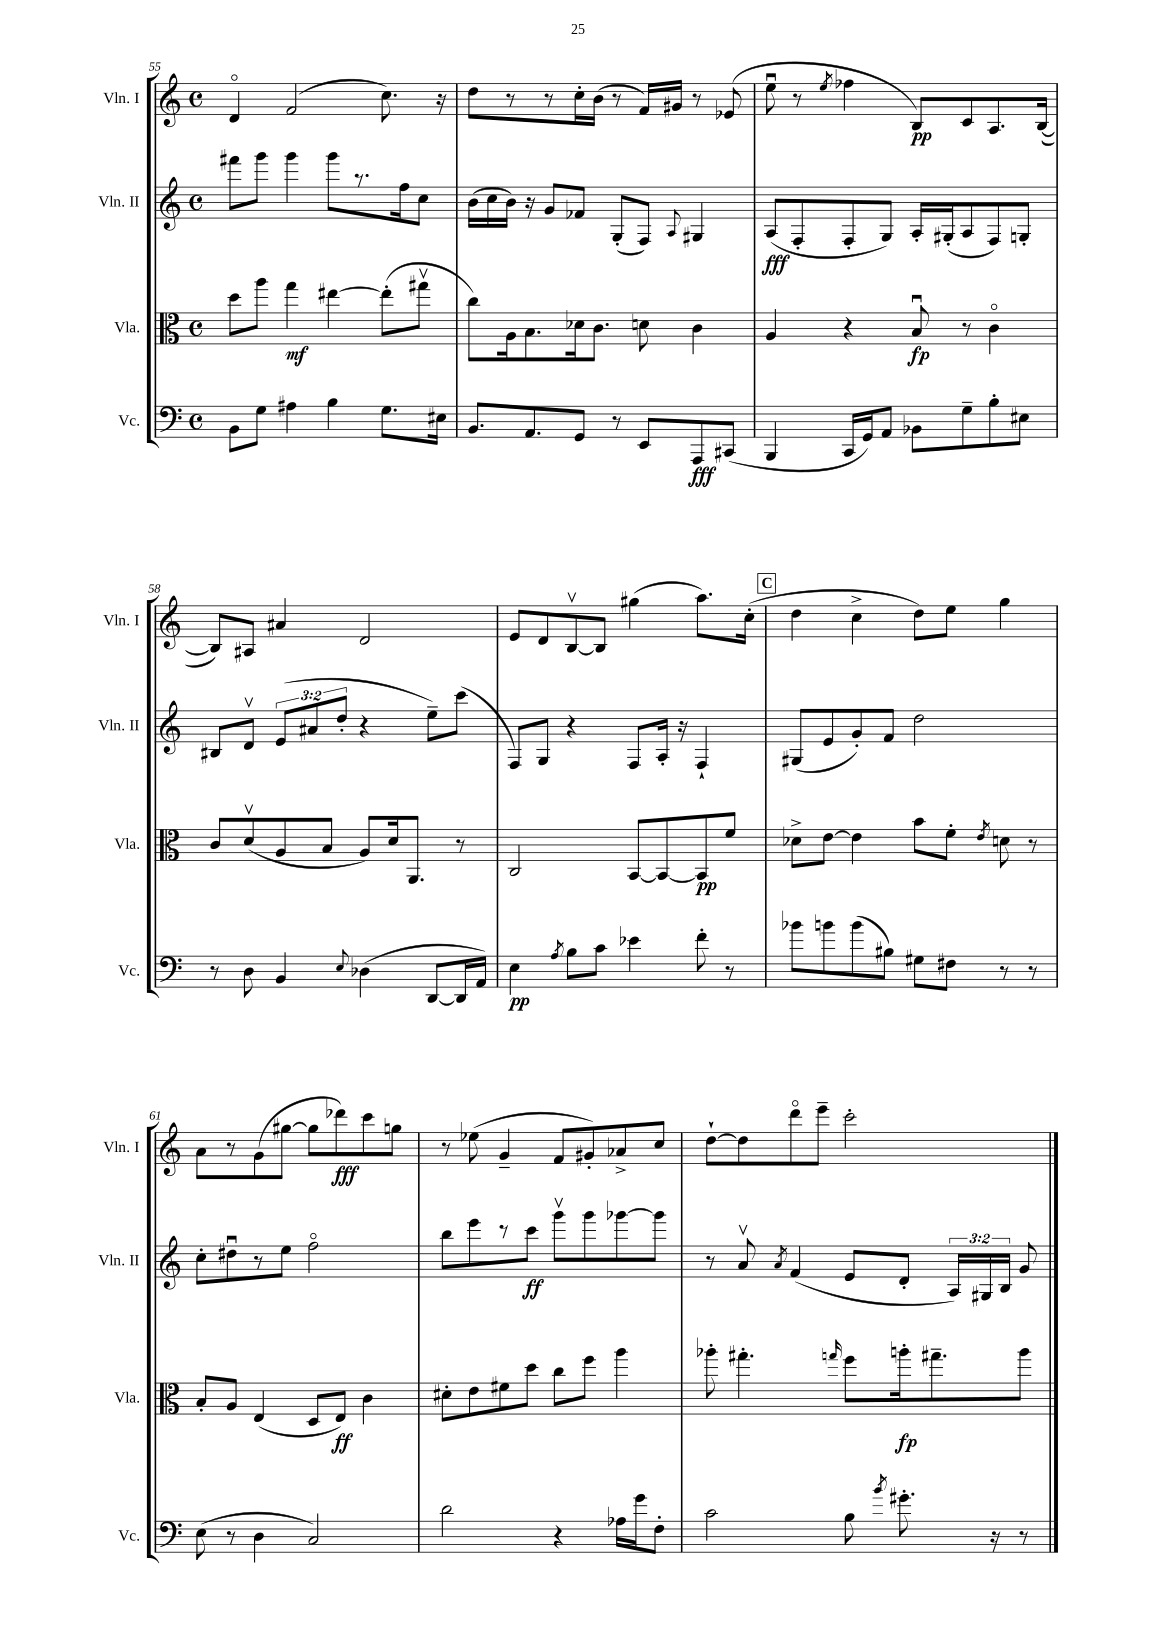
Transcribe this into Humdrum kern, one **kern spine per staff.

**kern	**dynam	**kern	**dynam	**kern	**dynam	**kern	**dynam
*part4	*part4	*part3	*part3	*part2	*part2	*part1	*part1
*staff4	*staff4	*staff3	*staff3	*staff2	*staff2	*staff1	*staff1
*I"Vc.	*	*I"Vla.	*	*I"Vln. II	*	*I"Vln. I	*
*I'Vc.	*	*I'Vla.	*	*I'Vln. II	*	*I'Vln. I	*
*clefF4	*	*clefC3	*	*clefG2	*	*clefG2	*
*k[]	*	*k[]	*	*k[]	*	*k[]	*
*M4/4	*	*M4/4	*	*M4/4	*	*M4/4	*
*met(c)	*	*met(c)	*	*met(c)	*	*met(c)	*
=55	=55	=55	=55	=55	=55	=55	=55
8BB\L	.	8dd\L	.	8fff#X\L	.	4d/	.
8G\J	.	8aa\J	.	8ggg\J	.	.	.
4A#X\	.	4gg\	mf	4ggg\	.	(2f/	.
4B\	.	[4ee#X\	.	8ggg\L	.	.	.
.	.	.	.	8.r	.	.	.
8.G\L	.	(8ee#'\L]	.	.	.	8.cc\)	.
.	.	.	.	16ff\k	.	.	.
.	.	8gg#Xv\J	.	8cc\J	.	.	.
16E#X\Jk	.	.	.	.	.	16r	.
=56	=56	=56	=56	=56	=56	=56	=56
8.BB/L	.	8cc\L)	.	(16b\LL	.	8dd\L	.
.	.	.	.	16cc\	.	.	.
.	.	16A\k	.	16b\JJ)	.	8r	.
8.AA/	.	8.B\	.	16r	.	.	.
.	.	.	.	8g/L	.	8r	.
8GG/J	.	16d-X\k	.	8f-X/J	.	16cc'\L	.
.	.	8.c\J	.	.	.	(16b\JJ	.
8r	.	.	.	(8G'/L	.	8r	.
8EE/L	.	8dn\	.	8F/J)	.	16f/LL)	.
.	.	.	.	.	.	16g#X/JJ	.
.	.	.	.	8qqA/	.	.	.
8AAA/	fff	4c\	.	4G#X/	.	8r	.
(8CC#X/J	.	.	.	.	.	(8e-X/	.
=57	=57	=57	=57	=57	=57	=57	=57
4BBB/	.	4A/	.	(8A/L	fff	8eeu\	.
.	.	.	.	8F'/	.	8r	.
.	.	.	.	.	.	8qee/	.
16CC/LL	.	4r	.	8F'/	.	4ff-X\	.
16GG/J)	.	.	.	.	.	.	.
8AA/J	.	.	.	8G/J)	.	.	.
8BB-X\L	.	8Bu/	fp	16A'/LL	.	8B/L)	pp
.	.	.	.	(16G#X'/J	.	.	.
8G~\	.	8r	.	8A/	.	8c/	.
8B'\	.	4c\	.	8F/)	.	8.A/	.
8E#X\J	.	.	.	8Gn'/J	.	.	.
.	.	.	.	.	.	([16B/Jk	.
!!LO:LB:g=z
=58	=58	=58	=58	=58	=58	=58	=58
8r	.	8c/L	.	8B#X/L	.	8B/L])	.
8D\	.	(8dv/	.	8dv/J	.	8A#X/J	.
4BB/	.	8A/	.	(12e/L	.	4a#X/	.
.	.	.	.	12a#X/	.	.	.
.	.	8B/J	.	.	.	.	.
.	.	.	.	12dd'/J	.	.	.
8qqE/	.	.	.	.	.	.	.
(4D-X\	.	8A/L)	.	4r	.	2d/	.
.	.	16d/k	.	.	.	.	.
.	.	8.AA/J	.	.	.	.	.
[8DD/L	.	.	.	8ee~\L)	.	.	.
16DD/L]	.	8r	.	(8ccc\J	.	.	.
16AA/JJ)	.	.	.	.	.	.	.
=59	=59	=59	=59	=59	=59	=59	=59
4E\	pp	2C/	.	8F/L)	.	8e/L	.
.	.	.	.	8G/J	.	8d/	.
8qA/	.	.	.	.	.	.	.
8B\L	.	.	.	4r	.	[8Bv/	.
8c\J	.	.	.	.	.	8B/J]	.
4e-X\	.	[8BB/L	.	8F/L	.	(4gg#X\	.
.	.	8BB/_	.	16A'/Jk	.	.	.
.	.	.	.	16r	.	.	.
8f'\	.	8BB/]	pp	4F`/	.	8.aa\L)	.
8r	.	8f/J	.	.	.	.	.
.	.	.	.	.	.	(16cc'\Jk	.
!!LO:REH:place=s1:t=C
=60	=60	=60	=60	=60	=60	=60	=60
8b-X\L	.	8d-X^\L	.	(8G#X/L	.	4dd\	.
8bn\	.	[8e\J	.	8e/	.	.	.
(8b\	.	4e\]	.	8g'/)	.	4cc^\	.
8B#X\J)	.	.	.	8f/J	.	.	.
8G#X\L	.	8b\L	.	2dd\	.	8dd\L)	.
8F#X\J	.	8f'\J	.	.	.	8ee\J	.
.	.	8qe/	.	.	.	.	.
8r	.	8dn\	.	.	.	4gg\	.
8r	.	8r	.	.	.	.	.
!!LO:LB:g=z
=61	=61	=61	=61	=61	=61	=61	=61
(8E\	.	8B'/L	.	8cc'\L	.	8a\L	.
8r	.	8A/J	.	8dd#Xu\	.	8r	.
4D\	.	(4E/	.	8r	.	(8g\	.
.	.	.	.	8ee\J	.	[8gg#X\J	.
2C/)	.	8D/L	.	2ff\	.	8gg#\L]	.
.	.	8E/J)	ff	.	.	8ddd-X\)	fff
.	.	4c\	.	.	.	8ccc\	.
.	.	.	.	.	.	8ggn\J	.
=62	=62	=62	=62	=62	=62	=62	=62
2d\	.	8d#X'\L	.	8bb\L	.	8r	.
.	.	8e\	.	8eee\	.	(8ee-X\	.
.	.	8f#X\	.	8r	.	4g~/	.
.	.	8dd\J	.	8ccc\J	ff	.	.
4r	.	8cc\L	.	8gggv\L	.	8f/L	.
.	.	8ff\J	.	8ggg\	.	8g#X'/)	.
16A-X\LL	.	4aa\	.	[8ggg-X\	.	8a-X^/	.
16g\J	.	.	.	.	.	.	.
8F'\J	.	.	.	8ggg-\J]	.	8cc/J	.
=63	=63	=63	=63	=63	=63	=63	=63
2c\	.	8aa-X'\	.	8r	.	[8dd`\L	.
.	.	4.gg#X'\	.	8av/	.	8dd\]	.
.	.	.	.	8qa/	.	.	.
.	.	.	.	(4f/	.	8ddd\	.
.	.	.	.	.	.	8eee~\J	.
.	.	16qqggn/	.	.	.	.	.
8B\	.	8ff\L	.	8e/L	.	2ccc'\	.
8qb/	.	.	.	.	.	.	.
8.g#X'\	.	16aan'\k	fp	8d'/J	.	.	.
.	.	8.gg#X~\	.	.	.	.	.
.	.	.	.	24A/LL)	.	.	.
.	.	.	.	24G#X/	.	.	.
16r	.	.	.	.	.	.	.
.	.	.	.	24B/JJ	.	.	.
8r	.	8aa\J	.	8g/	.	.	.
==	==	==	==	==	==	==	==
*-	*-	*-	*-	*-	*-	*-	*-
